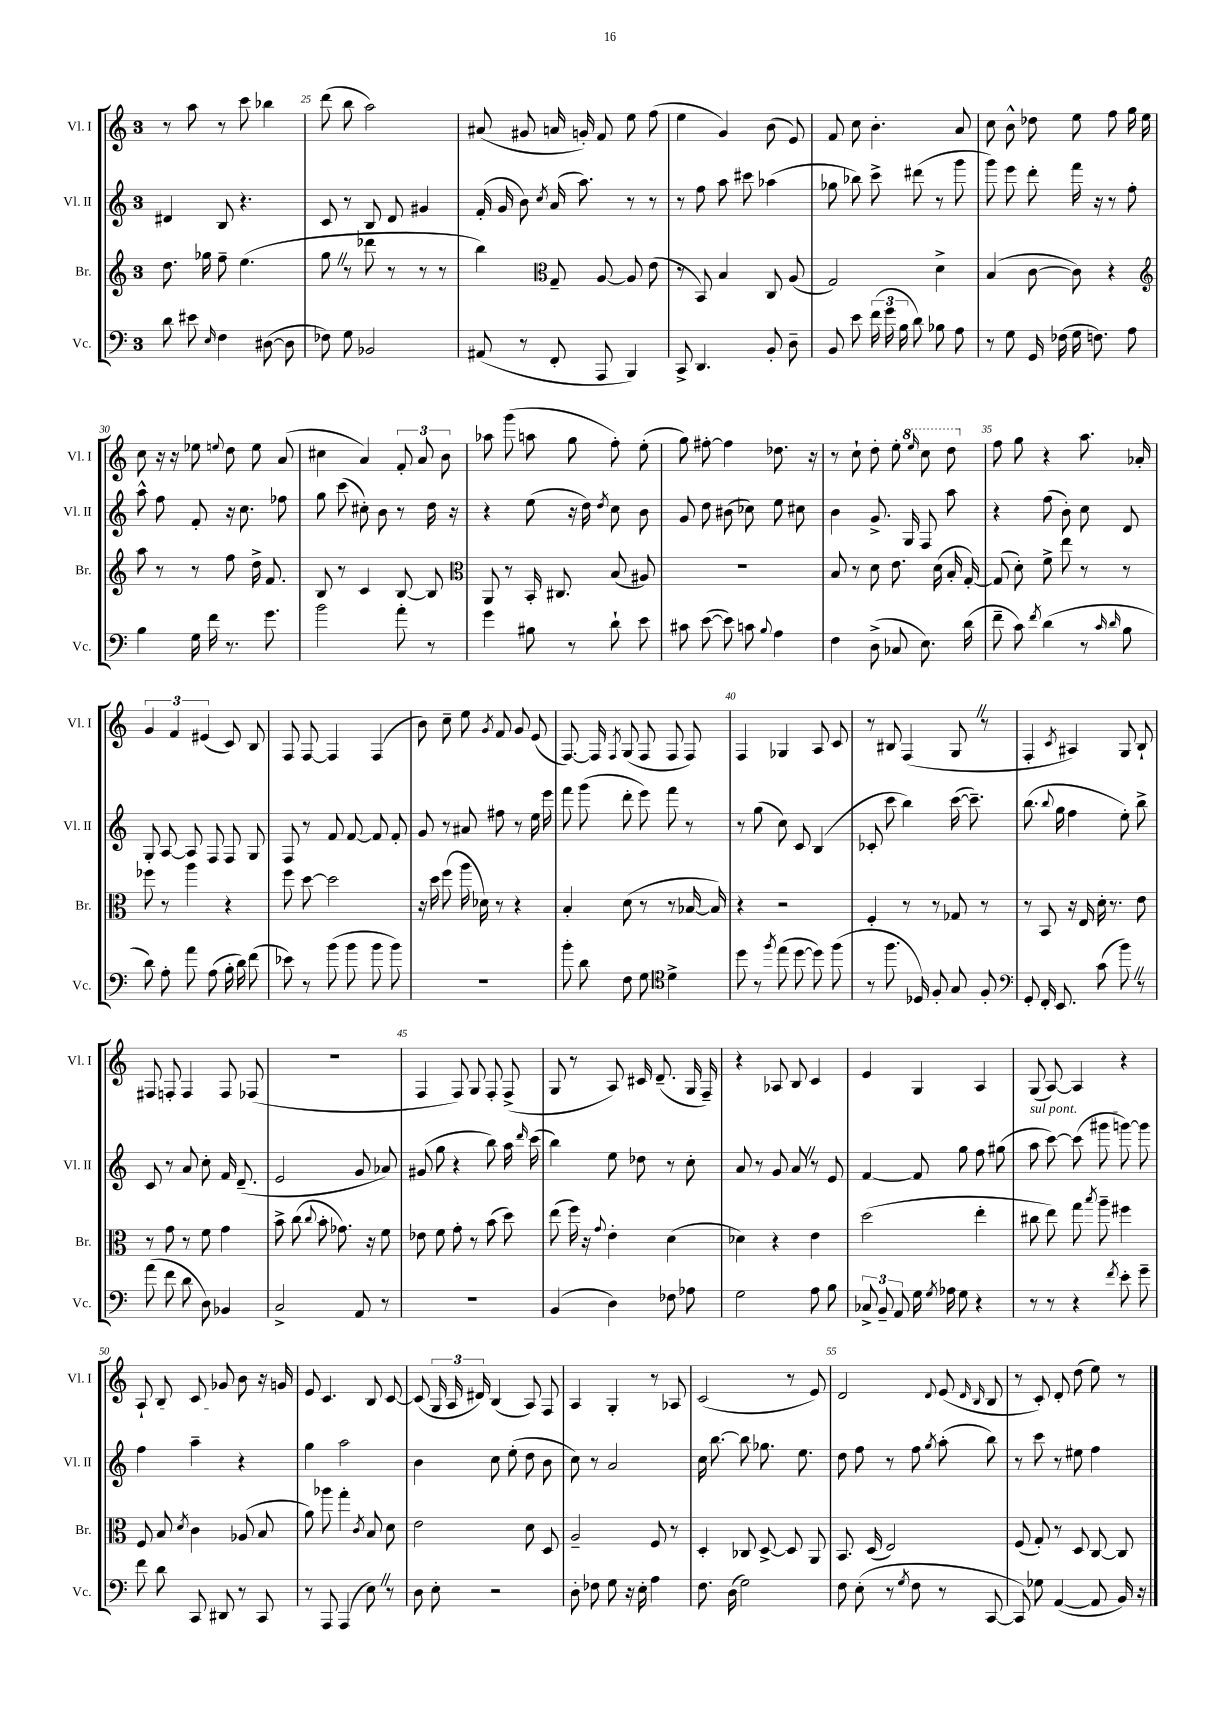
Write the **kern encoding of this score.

**kern	**kern	**kern	**kern
*staff4	*staff3	*staff2	*staff1
*clefF4	*clefG2	*clefG2	*clefG2
*k[]	*k[]	*k[]	*k[]
*M3/4	*M3/4	*M3/4	*M3/4
8d\	8.dd\	4d#/	8r
8e#\	.	.	8aa\
.	16gg-\	.	.
16qqE/	.	.	.
4F\	8ff~\	8B/	8r
.	(4.ee\	4.r	8ccc\
([8D#\	.	.	4bb-\
8D#\]	.	.	.
=	=	=	=
8F-\)	8gg\	8c/	(8ddd\
8G\	8r	8r	8bb\
2BB-/	8ddd-\	8B/	2aa\)
.	8r	8d/	.
.	8r	4g#/	.
.	8r	.	.
=	=	=	=
(8AA#/	4bb\)	(16f'/	(8a#/
.	.	16g/	.
8r	.	8b\)	8g#/
*	*clefC3	*	*
.	.	8qcc/	.
8FF'/	8G~/	(16a/	16a/
.	.	8.aa\)	16g'/)
8AAA/	[8A/	.	8f/
4BBB/)	8A/]	8r	8ee\
.	(8e\	8r	(8ff\
=	=	=	=
8CC^/	8r	8r	4ee\
4.DD/	8BB/)	8ff\	.
.	4B/	8aa\	4g/)
.	.	8ccc#\	.
8BB'/	8C/	(4aa-\	(8b\
8D~\	(8A/	.	8e/)
=	=	=	=
8BB/	2G/)	8gg-\	8f/
8e\	.	8bb-\)	8cc\
(24f\	.	8ccc^\	4.b'\
24g\	.	.	.
24B\	.	.	.
8d\)	.	(8ddd#\	.
8B-\	4d^\	8r	.
8A\	.	8ggg\	8a/
=	=	=	=
8r	(4B/	8ggg\)	8cc\
8G\	.	8eee\	8b^^\
16GG/	[8c\	8ddd'\	8dd-\
(16F-\	.	.	.
16G\	8c\])	16fff\	8ee\
8.F\)	.	16r	.
.	4r	8r	8ff\
8A\	.	8ff'\	16gg\
.	.	.	16ee\
=	=	=	=
*	*clefG2	*	*
4B\	8aa\	8aa^^\	8cc\
.	8r	8ff\	16r
.	.	.	16r
16G\	8r	8f'/	8ee-\
16f\	.	.	.
.	.	.	8qqee/
8.r	8ff\	16r	8dd\
.	.	8.cc\	.
.	16dd^\	.	8ee\
8.g\	8.f/	.	.
.	.	8ff-\	(8a/
=	=	=	=
2b\	8B/	8gg\	4cc#\
.	8r	(8ccc\	.
.	4c/	8cc#'\)	4a/)
.	.	8b\	.
8a'\	[8B/	8r	12f'/
.	.	.	12a/
8r	8B/]	16dd\	.
.	.	.	12b\
.	.	16r	.
=	=	=	=
*	*clefC3	*	*
4g\	8AA/	4r	8aa-\
.	8r	.	(8ggg\
8B#\	16BB'/	(8ee\	8aa\
.	8.C#/	.	.
8r	.	16r	8gg\
.	.	16dd\)	.
.	.	8qdd/	.
8d`\	(8B/	8cc\	8ff'\)
8e\	8A#/)	8b\	(8ee'\
=	=	=	=
8c#\	2.r	8g/	8gg\)
([8e\	.	8dd\	[8ff#'\
8e\])	.	(8b#\	4ff#\]
8c\	.	8cc-\)	.
8qqB/	.	.	.
4A\	.	8ee\	8.dd-\
.	.	8cc#\	.
.	.	.	16r
=	=	=	=
4F\	8B/	4b\	8r
.	8r	.	8cc`\
(8D^\	8d\	8.g^/	8dd'\
8C-/	8.e\	.	8ee'\
.	.	16G/	.
.	.	.	16qqeee/
8.E\)	.	8F/	8ccc\
.	(16d\	.	.
.	16B'/	8aa\	8ddd\
(16d\	[16G'/)	.	.
=	=	=	=
8f~\	(8G/]	4r	8ff\
8c\)	8d'\)	.	8gg\
8qf/	.	.	.
(4d\	8f^\	(8ff\	4r
.	8ee\	8b'\)	.
8r	8r	8cc\	8.aa\
16qqc/	.	.	.
16qqd/	.	.	.
8B\	8r	8d/	.
.	.	.	16a-'/
=	=	=	=
8d\)	8ff-\	8G'/	6g/
8A'\	8r	[8A/	.
.	.	.	6f/
8a\	4aa\	8A/]	.
.	.	.	(6e#/
(8A\	.	8F/	.
16B'\	4r	8F/	8c/)
16d\)	.	.	.
(8f\	.	8G/	8B/
=	=	=	=
8e-\)	8ff\	8F/	8F/
8r	[8dd\	8r	[8F/
(8b\	2dd\]	8f/	4F/]
8b\	.	[8f/	.
8b\	.	8f/]	(4F/
8b\)	.	8f'/	.
=	=	=	=
2.r	16r	8g/	8b\)
.	16dd\	.	.
.	(8ff\	8r	8cc~\
.	16aa\	8a#/	8ee\
.	16d-\)	.	.
.	.	.	8qg/
.	8r	8ff#\	8f/
.	4r	8r	8g/
.	.	16ee\	(8e/
.	.	16eee\	.
=	=	=	=
8b'\	4B'/	8fff\	[8.F/)
8d\	.	(8ggg\	.
.	.	.	16F/]
.	.	.	8qF/
8F\	(8d\	8ddd'\	(8G/
8G\	8r	8eee\)	8F/
*clefC4	*	*	*
4d^\	8r	8fff\	8F/
.	[16B-/	8r	8F/)
.	16B-/])	.	.
=	=	=	=
8dd\	4r	8r	4F/
8r	.	(8gg\	.
8qff/	.	.	.
(8ee\	2r	8cc\)	4G-/
[8dd\	.	8c/	.
8dd\])	.	(4B/	8A/
(8ff\	.	.	8c/
=	=	=	=
8r	4F'/	8c-'/	8r
8.ff\	.	8ccc\	8B#/
.	8r	4bb\)	(4F/
16D-/)	.	.	.
8F'/	8r	.	.
8G/	8G-/	([16ccc\	8G/
.	.	8.ccc~\])	.
8F'/	8r	.	8r
=	=	=	=
*clefF4	*	*	*
8GG'/	8r	(8.bb\	4F'/
16FF'/	8BB/	.	.
.	.	8qqbb/	.
8.EE/	.	16gg\	.
.	.	.	8qc/
.	16r	4ff\	4A#/)
.	16E/	.	.
(8c\	16d'\	.	.
.	8.r	.	.
8b\)	.	8ee'\)	8G/
8r	8e\	8bb^\	8B`/
=	=	=	=
(8a\	8r	8c/	8F#/
8f\	8g\	8r	8F'/
8d\	8r	8a/	4F/
8D\)	8f\	8cc'\	.
4BB-/	4g\	16f/	8F/
.	.	(8.d~/	.
.	.	.	(8F-/
=	=	=	=
2C^/	8b^\	2e/	2.r
.	(8cc\	.	.
.	8qqcc/	.	.
.	8b'\	.	.
.	8.g-\)	.	.
8AA/	.	8g/	.
.	16r	.	.
8r	8f\	8a-/)	.
=	=	=	=
2.r	8e-\	(8g#/	4F/
.	8f\	8gg\	.
.	8g'\	4r	8F/)
.	8r	.	8G/
.	(8b\	8bb\)	8F'/
.	8dd\)	16aa\	(8F^/
.	.	16qqddd/	.
.	.	(16ccc\	.
=	=	=	=
(4BB/	(8ee\	4bb\)	8G/
.	16ff\)	.	8r
.	16r	.	.
.	8qqg/	.	.
4D\)	4e'\	8ee\	8A/)
.	.	8dd-\	16c#/
.	.	.	(8.d~/
8F-\	(4d\	8r	.
8A-\	.	8cc'\	16G/
.	.	.	16F~/)
=	=	=	=
2G\	4d-\)	8a/	4r
.	.	8r	.
.	4r	8g/	8A-/
.	.	8a/	8B/
8A\	4e\	8r	4c/
8B\	.	8e/	.
=	=	=	=
12C-^/	(2dd\	[4f/	4e/
12BB~/	.	.	.
12AA/	.	.	.
16G\	.	8f/]	4G/
8qG/	.	.	.
16A-\	.	.	.
8G\	.	8gg\	.
4r	4ee'\	8ff\	4A/
.	.	(8gg#\	.
=	=	=	=
8r	8cc#\	8aa\	(8G/
8r	8ee\)	[8ccc\)	[8A/)
4r	8gg\	(8ccc\]	4A/]
.	8qbb/	.	.
.	8aa~\	8ggg#\	.
8qf/	.	.	.
8e'\	4ff#\	[8ggg\)	4r
8g~\	.	8ggg\]	.
=	=	=	=
8f\	8F/	4ff\	8A`/
8d\	8B/	.	8B/
.	8qd/	.	.
8CC/	4c\	4aa~\	8c/
8DD#/	.	.	8g-/
8r	(8A-/	4r	8b\
8CC/	8B/	.	16r
.	.	.	16g/
=	=	=	=
8r	8a\)	4gg\	8e/
8AAA/	8aa-\	.	4.c/
(4AAA/	4gg'\	2aa\	.
.	8qc/	.	.
8E\)	8B/	.	8B/
8r	8d\	.	[8c/
=	=	=	=
8D\	2e\	4b\	(8c/]
8E'\	.	.	24G/
.	.	.	24A/
.	.	.	24d#/)
2r	.	8cc\	(4B/
.	.	(8ee'\	.
.	8d\	8dd\	8A/)
.	8D/	8b\	8F/
=	=	=	=
8D'\	2A~/	8cc\)	4A/
8F-\	.	8r	.
8G\	.	2a/	4G'/
16r	.	.	.
16E'\	.	.	.
4A\	8F/	.	8r
.	8r	.	8A-/
=	=	=	=
8.F\	4D'/	16cc\	(2c/
.	.	[8.bb\	.
(16D\	.	.	.
2G\)	8C-/	8bb\]	.
.	[8D^/	8.gg-\	.
.	8D/]	.	8r
.	.	8.ee\	.
.	8AA/	.	8e/)
=	=	=	=
8F\	8.BB/	8dd\	2d/
(8E'\	.	8ff\	.
.	(16D/	.	.
8r	2E/)	8r	.
8qG/	.	.	.
8F\	.	8ff\	.
.	.	8qgg/	8qqd/
8r	.	(8aa'\	(8e/
.	.	.	16qqd/
.	.	.	16qqB/
[8CC/	.	8bb\)	8B/
=	=	=	=
8CC/])	(8F/	8r	8r
8G-\	8G'/)	8ccc\	8c'/)
([4AA/	8r	8r	8d'/
.	8D/	8ee#\	(8dd\
8AA/]	[8C/	4ff\	8ee\)
16BB/)	8C/]	.	8r
16r	.	.	.
==	==	==	==
*-	*-	*-	*-
